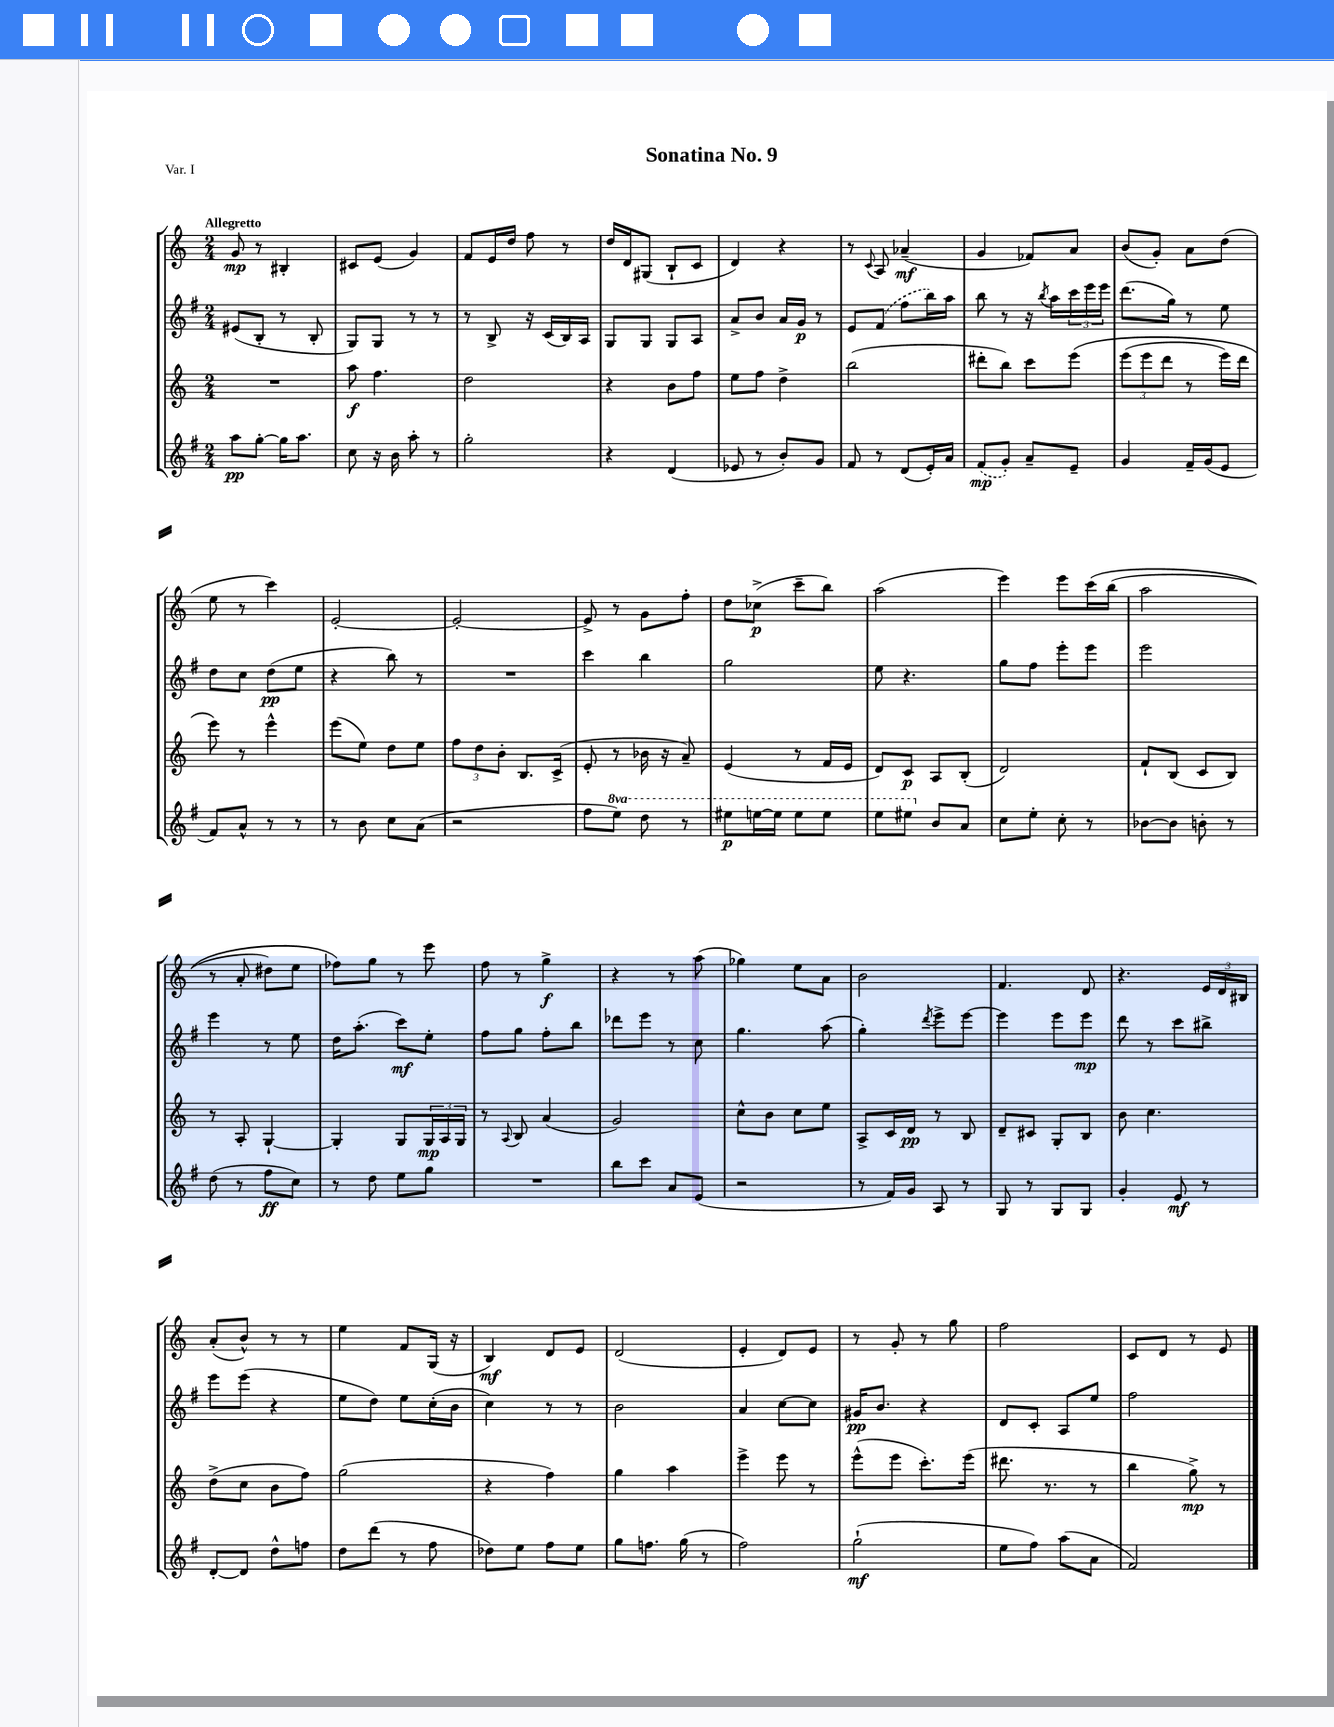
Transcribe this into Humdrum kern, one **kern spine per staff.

**kern	**dynam	**kern	**dynam	**kern	**dynam	**kern	**dynam
*part4	*part4	*part3	*part3	*part2	*part2	*part1	*part1
*staff4	*staff4	*staff3	*staff3	*staff2	*staff2	*staff1	*staff1
*clefG2	*	*clefG2	*	*clefG2	*	*clefG2	*
*k[f#]	*	*k[]	*	*k[f#]	*	*k[]	*
*M2/4	*	*M2/4	*	*M2/4	*	*M2/4	*
=1	=1	=1	=1	=1	=1	=1	=1
!	!	!	!	!	!	!LO:TX:a:B:t=Allegretto	!
8aa\L	pp	2r	.	(8e#X/L	.	8g/	mp
[8gg'\J	.	.	.	8B'/J	.	8r	.
16gg\KL]	.	.	.	8r	.	4B#X'/	.
8.aa\J	.	.	.	.	.	.	.
.	.	.	.	8B'/	.	.	.
=2	=2	=2	=2	=2	=2	=2	=2
8cc\	.	8aa\	f	8G/L)	.	8c#X/L	.
16r	.	4.ff\	.	8G/J	.	(8e/J	.
16b\	.	.	.	.	.	.	.
8aa'\	.	.	.	8r	.	4g/)	.
8r	.	.	.	8r	.	.	.
=3	=3	=3	=3	=3	=3	=3	=3
2gg'\	.	2dd\	.	8r	.	8f/L	.
.	.	.	.	8B^/	.	16e/L	.
.	.	.	.	.	.	16dd/JJ	.
.	.	.	.	16r	.	8ff\	.
.	.	.	.	(16c/LL	.	.	.
.	.	.	.	16B/)	.	8r	.
.	.	.	.	16A/JJ	.	.	.
=4	=4	=4	=4	=4	=4	=4	=4
4r	.	4r	.	8G/L	.	16dd/LL	.
.	.	.	.	.	.	16d/J	.
.	.	.	.	8G/J	.	(8G#X/J	.
(4d/	.	8b\L	.	8G/L	.	8B`/L	.
.	.	8ff\J	.	8A/J	.	8c/J	.
=5	=5	=5	=5	=5	=5	=5	=5
8e-X/	.	8ee\L	.	8a^/L	.	4d/)	.
8r	.	8ff\J	.	8b/J	.	.	.
8b'/L)	.	4dd^\	.	16a/LL	.	4r	.
.	.	.	.	16g/JJ	p	.	.
8g/J	.	.	.	8r	.	.	.
=6	=6	=6	=6	=6	=6	=6	=6
8f#/	.	(2bb\	.	8e/L	.	8r	.
.	.	.	.	.	.	8qqc/	.
8r	.	.	.	(8f#/J	.	8A/	.
(8d/L	.	.	.	8ff#\L	.	(4a-X~/	mf
16e'/L)	.	.	.	16bb\L)	.	.	.
16a/JJ	.	.	.	16aa\JJ	.	.	.
=7	=7	=7	=7	=7	=7	=7	=7
(8f#/L	mp	8ddd#X'\L	.	8bb\	.	4g/	.
8g'/J)	.	8bb\J)	.	8r	.	.	.
8a~/L	.	8ccc\L	.	16r	.	8f-X/L)	.
.	.	.	.	8qbb/	.	.	.
.	.	.	.	16aa\LL	.	.	.
8e~/J	.	(8eee\J	.	24ccc\	.	8a/J	.
.	.	.	.	24eee\	.	.	.
.	.	.	.	24eee\JJ	.	.	.
=8	=8	=8	=8	=8	=8	=8	=8
4g/	.	(12eee\L	.	(8.ddd\L	.	(8b/L	.
.	.	12eee\	.	.	.	.	.
.	.	.	.	.	.	8g'/J)	.
.	.	12ddd\J	.	.	.	.	.
.	.	.	.	16gg\Jk)	.	.	.
16f#~/LL	.	8r	.	8r	.	8a\L	.
(16g/J	.	.	.	.	.	.	.
8e/J	.	16eee\LL)	.	8ee\	.	(8dd\J	.
.	.	16ddd\JJ	.	.	.	.	.
!!LO:LB:g=z
=9	=9	=9	=9	=9	=9	=9	=9
8f#/L)	.	8eee\)	.	8dd\L	.	8ee\	.
8a^^/J	.	8r	.	8cc\J	.	8r	.
8r	.	4eee^^\	.	(8dd\L	pp	4ccc\)	.
8r	.	.	.	8ee\J	.	.	.
=10	=10	=10	=10	=10	=10	=10	=10
8r	.	(8eee\L	.	4r	.	[2e'/	.
8b\	.	8ee\J)	.	.	.	.	.
8cc\L	.	8dd\L	.	8bb\)	.	.	.
(8a\J	.	8ee\J	.	8r	.	.	.
=11	=11	=11	=11	=11	=11	=11	=11
2r	.	12ff\L	.	2r	.	2e'/_	.
.	.	12dd\	.	.	.	.	.
.	.	12b'\J	.	.	.	.	.
.	.	8.B/L	.	.	.	.	.
.	.	(16c^/Jk	.	.	.	.	.
=12	=12	=12	=12	=12	=12	=12	=12
8ff#\L	.	8e'/	.	4ccc\	.	8e^/]	.
*8va	*	*	*	*	*	*	*
8eee\J)	.	8r	.	.	.	8r	.
8ddd\	.	16b-X\	.	4bb\	.	8g\L	.
.	.	16r	.	.	.	.	.
8r	.	8a~/)	.	.	.	8ff'\J	.
=13	=13	=13	=13	=13	=13	=13	=13
8eee#X\L	p	(4e/	.	2gg\	.	8dd\L	.
[16eeen\L	.	.	.	.	.	(8cc-X^\J	p
16eee\JJ]	.	.	.	.	.	.	.
8eee\L	.	8r	.	.	.	8ccc~\L	.
8eee\J	.	16f/LL	.	.	.	8bb\J)	.
.	.	16e/JJ	.	.	.	.	.
=14	=14	=14	=14	=14	=14	=14	=14
8eee\L	.	8d/L)	.	8ee\	.	(2aa\	.
8eee#X\J	.	8c/J	p	4.r	.	.	.
*X8va	*	*	*	*	*	*	*
8b/L	.	8A/L	.	.	.	.	.
8a/J	.	(8B'/J	.	.	.	.	.
=15	=15	=15	=15	=15	=15	=15	=15
8cc\L	.	2d/)	.	8gg\L	.	4eee\)	.
8ee'\J	.	.	.	8ff#\J	.	.	.
8cc'\	.	.	.	8eee'\L	.	8eee\L	.
8r	.	.	.	8eee\J	.	(16ccc\L	.
.	.	.	.	.	.	(16bb\JJ	.
=16	=16	=16	=16	=16	=16	=16	=16
[8b-X\L	.	8f`/L	.	2eee\	.	2aa\	.
8b-\J]	.	(8B/J	.	.	.	.	.
8bn'\	.	8c/L	.	.	.	.	.
8r	.	8B/J)	.	.	.	.	.
!!LO:LB:g=z
=17	=17	=17	=17	=17	=17	=17	=17
(8dd\	.	8r	.	4eee\	.	8r	.
8r	.	8A'/	.	.	.	8a'/	.
8ff#\L	ff	[4G`/	.	8r	.	8dd#X\L)	.
8cc\J)	.	.	.	8ee\	.	8ee\J	.
=18	=18	=18	=18	=18	=18	=18	=18
8r	.	4G'/]	.	16dd\KL	.	8ff-X\L)	.
.	.	.	.	(8.aa'\J	.	.	.
8dd\	.	.	.	.	.	8gg\J	.
8ee\L	.	8G/L	.	8ccc\L)	mf	8r	.
8gg\J	.	24G/L	mp	8ee'\J	.	8eee\	.
.	.	24A/	.	.	.	.	.
.	.	24G/JJ	.	.	.	.	.
=19	=19	=19	=19	=19	=19	=19	=19
2r	.	8r	.	8ff#\L	.	8ff\	.
.	.	8qqA/	.	.	.	.	.
.	.	8B/	.	8gg\J	.	8r	.
.	.	(4a/	.	8ff#'\L	.	4gg^\	f
.	.	.	.	8bb\J	.	.	.
=20	=20	=20	=20	=20	=20	=20	=20
8bb\L	.	2g/)	.	8ddd-X\L	.	4r	.
8ccc\J	.	.	.	8eee\J	.	.	.
8a/L	.	.	.	8r	.	8r	.
(8e/J	.	.	.	8cc\	.	(8aa\	.
=21	=21	=21	=21	=21	=21	=21	=21
2r	.	8cc^^\L	.	4.gg\	.	4gg-X\)	.
.	.	8b\J	.	.	.	.	.
.	.	8cc\L	.	.	.	8ee\L	.
.	.	8ee\J	.	(8aa\	.	8a\J	.
=22	=22	=22	=22	=22	=22	=22	=22
8r	.	8A^/L	.	4gg'\)	.	2b\	.
16f#/LL)	.	16c/L	.	.	.	.	.
16g/JJ	.	16d/JJ	pp	.	.	.	.
.	.	.	.	8qddd/	.	.	.
8A/	.	8r	.	8eee^\L	.	.	.
8r	.	8B/	.	[8eee\J	.	.	.
=23	=23	=23	=23	=23	=23	=23	=23
8G/	.	8d~/L	.	4eee\]	.	4.f/	.
8r	.	8c#X/J	.	.	.	.	.
8G/L	.	8G'/L	.	8eee\L	.	.	.
8G/J	.	8B/J	.	8eee\J	mp	8d/	.
=24	=24	=24	=24	=24	=24	=24	=24
4g'/	.	8b\	.	8ddd\	.	4.r	.
.	.	4.cc\	.	8r	.	.	.
8e/	mf	.	.	8ccc\L	.	.	.
8r	.	.	.	8bb#X^\J	.	24e/LL	.
.	.	.	.	.	.	24d/	.
.	.	.	.	.	.	24B#X/JJ	.
!!LO:LB:g=z
=25	=25	=25	=25	=25	=25	=25	=25
[8d'/L	.	(8dd^\L	.	8eee\L	.	(8a'/L	.
8d/J]	.	8cc\J	.	(8eee\J	.	8b^^/J)	.
8dd^^\L	.	8b\L	.	4r	.	8r	.
8ffn\J	.	8ff\J)	.	.	.	8r	.
=26	=26	=26	=26	=26	=26	=26	=26
8dd\L	.	(2gg\	.	8ee\L	.	4ee\	.
(8ddd\J	.	.	.	8dd\J)	.	.	.
8r	.	.	.	8ee\L	.	8f/L	.
8ff#\	.	.	.	(16cc'\L	.	(16G/Jk	.
.	.	.	.	16b\JJ	.	16r	.
=27	=27	=27	=27	=27	=27	=27	=27
8dd-X\L)	.	4r	.	4cc\)	.	4B/)	mf
8ee\J	.	.	.	.	.	.	.
8ff#\L	.	4ff\)	.	8r	.	8d/L	.
8ee\J	.	.	.	8r	.	8e/J	.
=28	=28	=28	=28	=28	=28	=28	=28
8gg\L	.	4gg\	.	2b\	.	(2d/	.
8.ffn\J	.	.	.	.	.	.	.
.	.	4aa\	.	.	.	.	.
(16gg\	.	.	.	.	.	.	.
8r	.	.	.	.	.	.	.
=29	=29	=29	=29	=29	=29	=29	=29
2ff#\)	.	4eee^\	.	4a/	.	4e'/	.
.	.	8eee\	.	[8cc\L	.	8d/L)	.
.	.	8r	.	8cc\J]	.	8e/J	.
=30	=30	=30	=30	=30	=30	=30	=30
(2gg`\	mf	(8eee^^\L	.	16g#X/KL	pp	8r	.
.	.	.	.	8.b/J	.	.	.
.	.	8eee\J	.	.	.	8g'/	.
.	.	8.ccc'\L)	.	4r	.	8r	.
.	.	.	.	.	.	8gg\	.
.	.	(16eee\Jk	.	.	.	.	.
=31	=31	=31	=31	=31	=31	=31	=31
8ee\L	.	8.ddd#X\	.	8d/L	.	2ff\	.
8ff#\J)	.	.	.	8c'/J	.	.	.
.	.	8.r	.	.	.	.	.
(8aa\L	.	.	.	8A/L	.	.	.
8a\J	.	8r	.	8ee/J	.	.	.
=32	=32	=32	=32	=32	=32	=32	=32
2f#/)	.	4bb\	.	2ff#\	.	8c/L	.
.	.	.	.	.	.	8d/J	.
.	.	8gg^\)	mp	.	.	8r	.
.	.	8r	.	.	.	8e/	.
==	==	==	==	==	==	==	==
*-	*-	*-	*-	*-	*-	*-	*-
